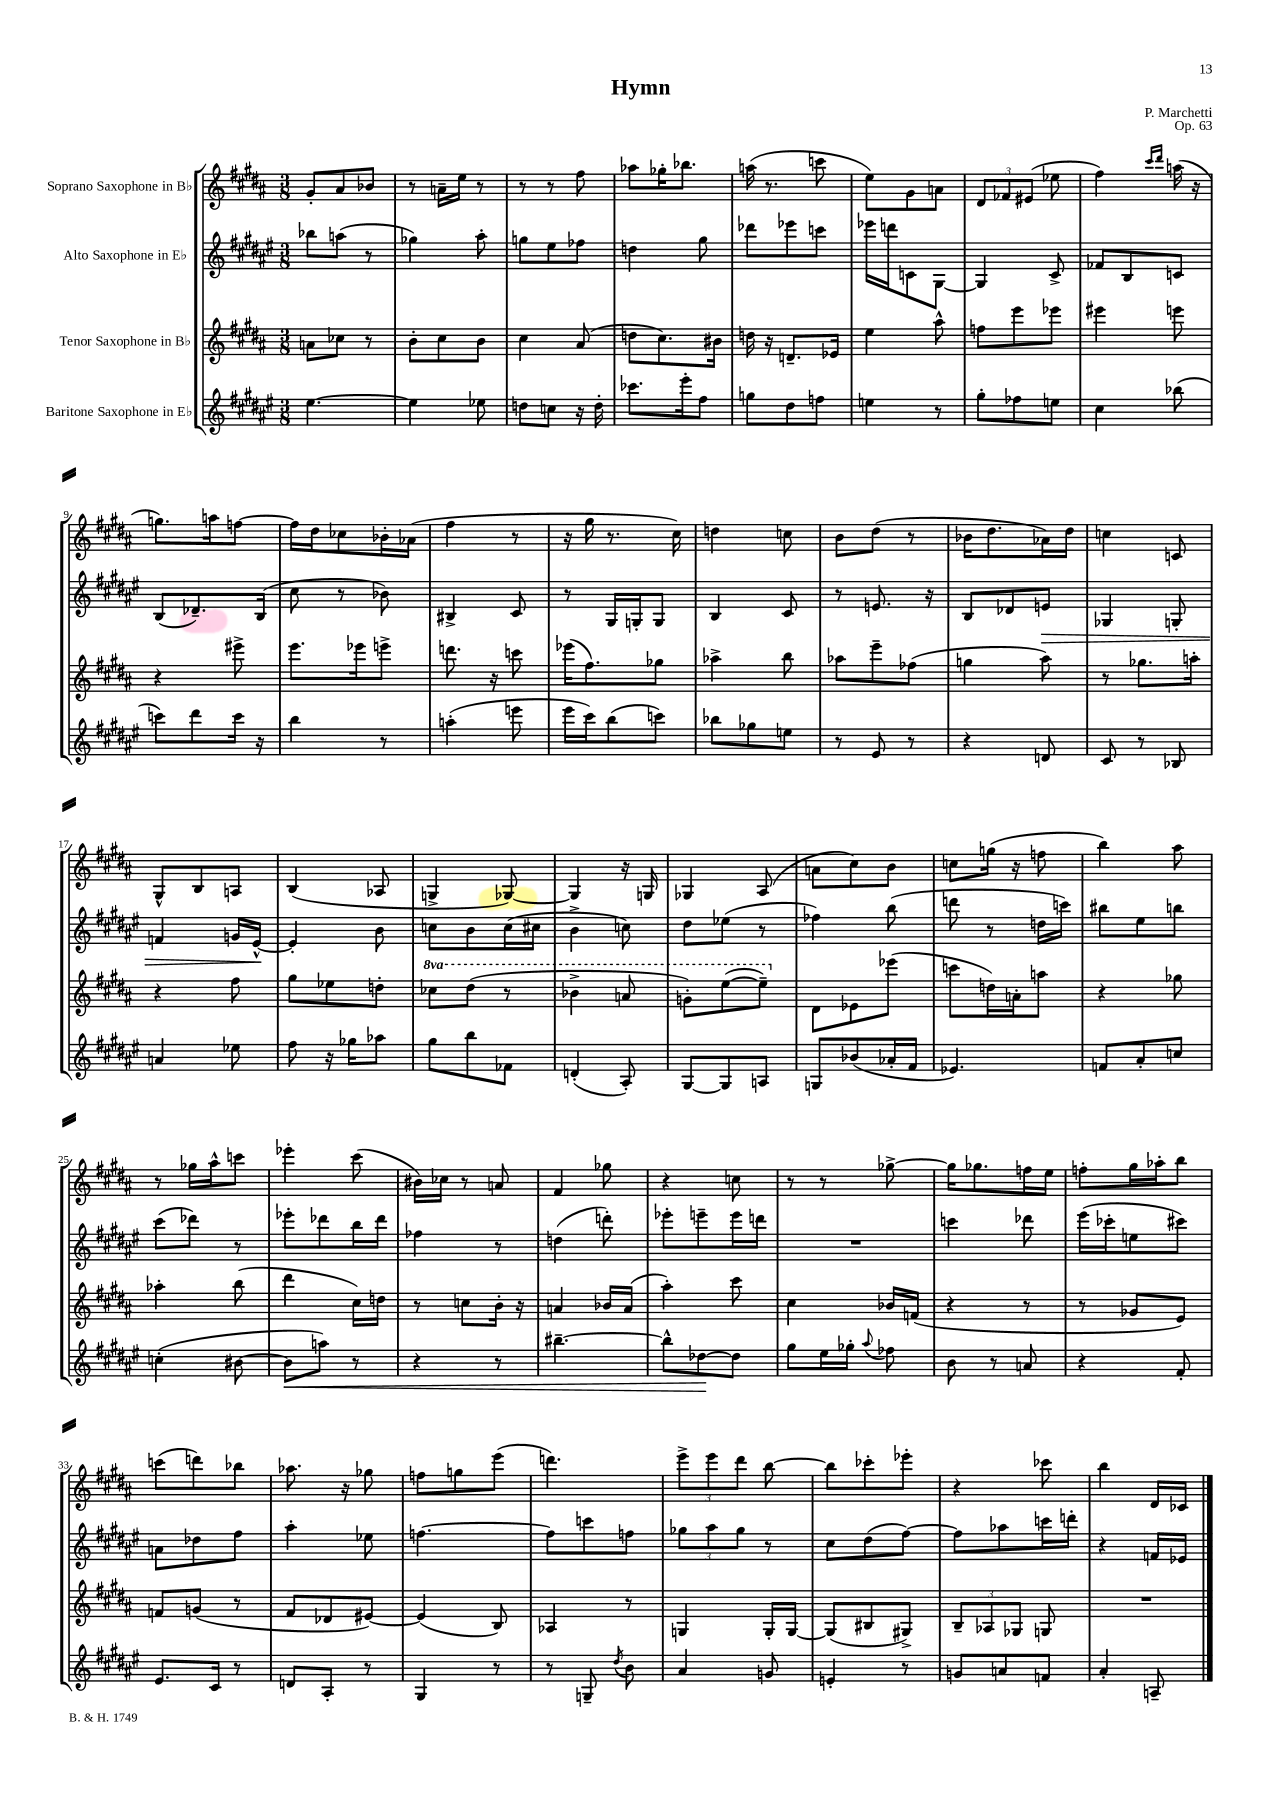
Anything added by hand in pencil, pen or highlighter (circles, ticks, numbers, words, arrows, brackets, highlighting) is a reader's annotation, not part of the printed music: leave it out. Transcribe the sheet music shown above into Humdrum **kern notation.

**kern	**kern	**kern	**kern
*staff4	*staff3	*staff2	*staff1
*clefG2	*clefG2	*clefG2	*clefG2
*k[f#c#g#d#a#e#]	*k[f#c#g#d#a#]	*k[f#c#g#d#a#e#]	*k[f#c#g#d#a#]
*M3/8	*M3/8	*M3/8	*M3/8
[4.ee#	8a	8bb-	8g#'
.	8cc-	(8aa	8a#
.	8r	8r	8b-
=	=	=	=
4ee#]	8b'	4gg-)	8r
.	8cc#	.	16a~
.	.	.	16ee
8ee-	8b	8aa#'	8r
=	=	=	=
8dd	4cc#	8gg	8r
8cc	.	8ee#	8r
16r	(8a#	8ff-	8ff#
16dd'	.	.	.
=	=	=	=
8.ccc-	8dd	4dd	8aa-
.	8.cc#)	.	16gg-'
16eee#'	.	.	8.bb-
8ff#	.	8gg#	.
.	16b#	.	.
=	=	=	=
8gg	16dd	8ddd-	(16aa
.	16r	.	8.r
8dd#	8.d~	8eee-	.
8ff	.	8ccc	8ccc
.	16e-	.	.
=	=	=	=
4ee	4ee	16eee-	8ee)
.	.	16ddd	.
.	.	8c	8g#
8r	8aa#^^	[8G#	8a
=	=	=	=
8gg#'	8ff	4G#]	12d#
.	.	.	12f-
8ff-	8eee	.	.
.	.	.	(12e#
8ee	8eee-	8c#^	8ee-
=	=	=	=
4cc#	4eee#	8f-	4ff#)
.	.	8B	.
.	.	.	16qqccc#
.	.	.	16qqddd#
(8bb-	8eee	8c	(16aa
.	.	.	16r
=	=	=	=
8ccc)	4r	(8B	8.gg)
8ddd#	.	8.d-~)	.
.	.	.	16aa
16ccc	8eee#^	.	[8ff
16r	.	(16B	.
=	=	=	=
4bb	8.eee	8cc#	16ff]
.	.	.	16dd#
.	.	8r	8cc-
.	16eee-	.	.
8r	8eee^	8b-)	16b-'
.	.	.	(16a-
=	=	=	=
(4aa'	8.ddd	4B#^	4ff#
.	16r	.	.
8eee	8ccc	8c#	8r
=	=	=	=
16eee#	(16eee-	8r	16r
16ccc#)	8.ff#)	.	16gg#
(8bb	.	16G#	8.r
.	.	16G'	.
8ccc)	8gg-	8G	.
.	.	.	16cc#)
=	=	=	=
8bb-	4aa-^	4B	4dd
8gg-	.	.	.
8ee	8bb	8c#	8cc
=	=	=	=
8r	8aa-	8r	8b
8e#	8eee~	8.e	(8dd#
8r	(8ff-	.	8r
.	.	16r	.
=	=	=	=
4r	4gg	8B	16b-
.	.	.	8.dd#
.	.	8d-	.
8d	8aa#)	8e	16a-)
.	.	.	16dd#
=	=	=	=
8c#	8r	4G-	4cc
8r	8.gg-	.	.
8B-	.	8G'	8c
.	16aa'	.	.
=	=	=	=
4a	4r	4f	8G#^^
.	.	.	8B
8ee-	8ff#	16g	8A
.	.	[16e#^^	.
=	=	=	=
8ff#	8gg#	4e#']	(4B
16r	8ee-	.	.
16gg-	.	.	.
8aa-	8dd'	8b	8A-
=	=	=	=
8gg#	8ccc-	8cc	4G^
8bb	(8ddd#	8b	.
8f-	8r	(16cc	[8G-)
.	.	16cc#	.
=	=	=	=
(4d'	4bb-^	4b^	4G-]
8A#')	8aa	8cc)	16r
.	.	.	16G
=	=	=	=
[8G#	8gg')	8dd#	4G-
8G#]	([8eee	(8ee-	.
8A	8eee~])	8r	(8A#
=	=	=	=
8G	8d#	4ff-)	8a
(8b-	8e-	.	8cc#)
16a-'	(8eee-	(8bb	8b
16f#	.	.	.
=	=	=	=
4.e-)	8ccc	8ddd	8cc
.	16dd)	8r	(16gg
.	16a'	.	16r
.	8aa	16dd	8ff
.	.	16ccc)	.
=	=	=	=
8f	4r	8bb#	4bb)
8a#'	.	8ee#	.
8cc	8gg-	8bb	8aa#
=	=	=	=
(4cc'	4aa-'	(8ccc#	8r
.	.	8ddd-)	16gg-
.	.	.	16aa#^^
[8b#	(8bb	8r	8ccc
=	=	=	=
8b#]	4ddd#	8eee-'	4eee-'
8aa)	.	8ddd-	.
8r	16cc#)	16bb	(8ccc#
.	16dd	16ddd-	.
=	=	=	=
4r	8r	4ff-	16b#)
.	.	.	16cc-
.	8cc	.	8r
8r	16b'	8r	8a
.	16r	.	.
=	=	=	=
[4.bb#~	4a	(4dd	4f#
.	16b-	8ddd')	8gg-
.	(16a	.	.
=	=	=	=
8bb#^^]	4aa#')	8eee-'	4r
[8dd-	.	8eee~	.
8dd-]	8ccc#	16eee	8cc
.	.	16ddd	.
=	=	=	=
8gg#	4cc#	4.r	8r
16ee#	.	.	8r
16gg-'	.	.	.
8qqaa#	.	.	.
8ff-	16b-	.	[8gg-^
.	(16f	.	.
=	=	=	=
8b	4r	4ccc	16gg-]
.	.	.	8.gg-
8r	.	.	.
8a	8r	8ddd-	16ff
.	.	.	16ee
=	=	=	=
4r	8r	(16eee#	8ff'
.	.	16ccc-'	.
.	8g-	8ee	16gg#
.	.	.	16aa-'
8f#'	8e)	8ccc#)	8bb
=	=	=	=
8.e#	8f	8a	(8ccc
.	(8g	8dd-	8ddd)
16c#	.	.	.
8r	8r	8ff#	8bb-
=	=	=	=
8d	8f#	4aa#'	8.aa-
8A#'	8d-	.	.
.	.	.	16r
8r	[8e#)	8ee-	8gg-
=	=	=	=
4G#	(4e#]	[4.ff	8ff
.	.	.	8gg
8r	8B)	.	(8eee
=	=	=	=
8r	4A-	8ff]	4.ddd)
8G~	.	8ccc	.
8qdd#	.	.	.
8b	8r	8ff	.
=	=	=	=
4a#	4G	12gg-	12eee^
.	.	12aa#	12eee
.	.	12gg-	12ddd#
8g	16G'	8r	[8bb
.	[16G	.	.
=	=	=	=
4e'	(8G]	8cc#	8bb]
.	8B#	(8dd#	8ccc-'
8r	8G#^)	[8ff#)	8eee-'
=	=	=	=
8g	12B~	8ff#]	4r
.	12A-	.	.
8a	.	8aa-	.
.	12G-	.	.
8f	8G	16ccc	8ccc-
.	.	16ddd'	.
=	=	=	=
4a#'	4.r	4r	4bb
8A~	.	16f	16d#
.	.	16e-	16c-
==	==	==	==
*-	*-	*-	*-
